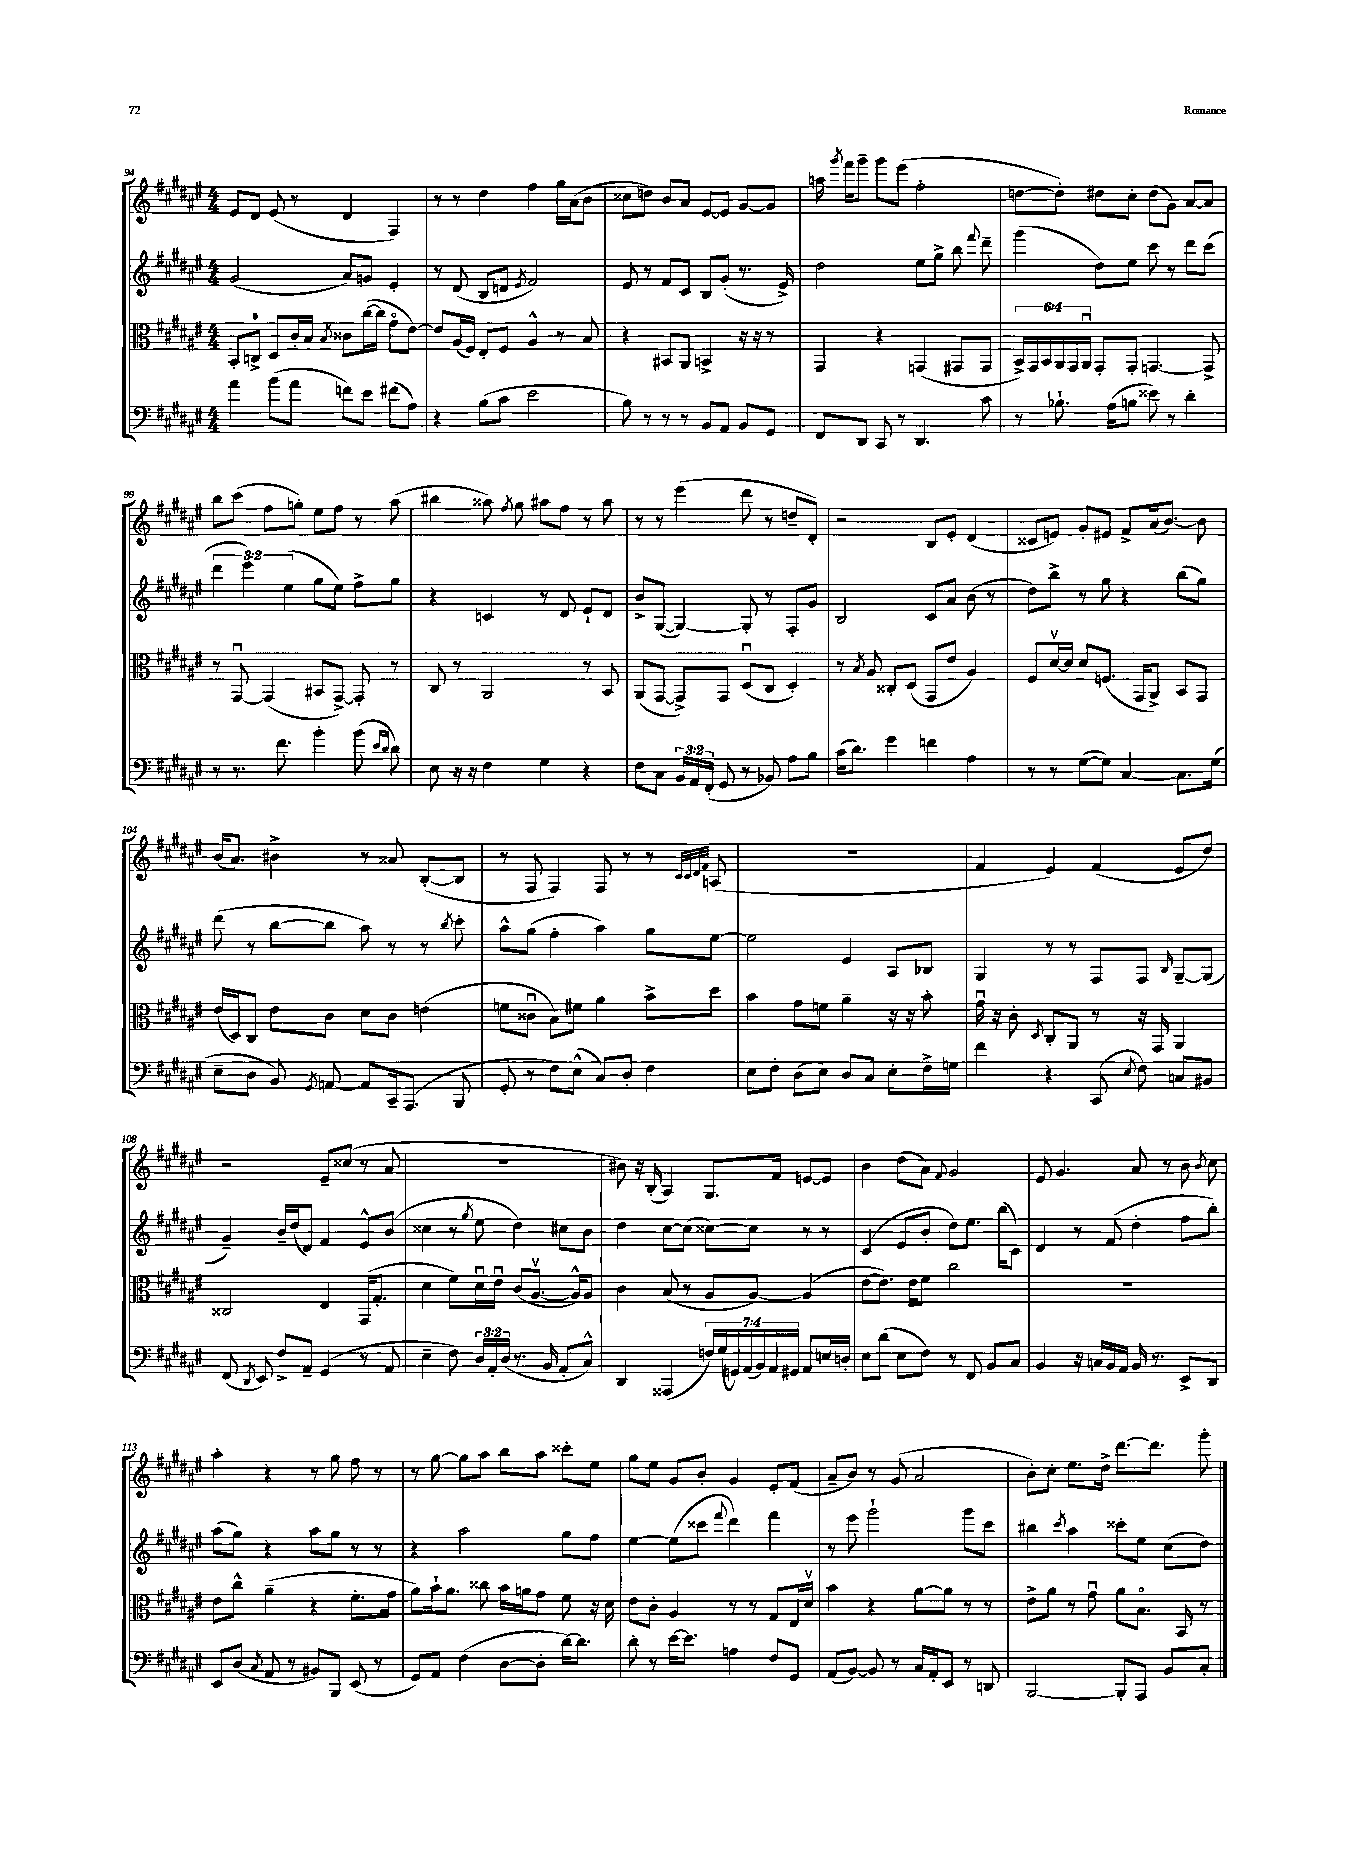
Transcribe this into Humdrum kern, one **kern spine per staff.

**kern	**kern	**kern	**kern
*part4	*part3	*part2	*part1
*staff4	*staff3	*staff2	*staff1
*clefF4	*clefC3	*clefG2	*clefG2
*k[f#c#g#d#a#e#]	*k[f#c#g#d#a#e#]	*k[f#c#g#d#a#e#]	*k[f#c#g#d#a#e#]
*M4/4	*M4/4	*M4/4	*M4/4
=94	=94	=94	=94
4a#\	8BB'/L	(2g#/	8e#/L
.	8Cn^/J	.	8d#/J
(8b\L	8D#/L	.	(8e#/
8a#\J	16c#'/L	.	8r
.	16B/JJ	.	.
.	8qB/	.	.
8fn\L)	8c##X\L	8a#/L)	4d#/
8e#\J	([16cc#\L	8gn/J	.
.	16cc#\JJ]	.	.
(8f#X\L	8g#\L	4e#'/	4F#/)
8A#\J)	[8e#\J)	.	.
=95	=95	=95	=95
4r	8e#/L]	8r	8r
.	(16A#/L	(8d#/	8r
.	16F#/JJ)	.	.
(8B\L	8E#'/L	8B/L	4dd#\
8c#\J	8F#/J	8dn/J	.
.	.	8qe#/	.
2e#\	4A#^^/	2f#/)	4ff#\
.	8r	.	16gg#\LL
.	.	.	(16a#\J
.	8B/	.	8b\J
=96	=96	=96	=96
8B\)	4r	8e#/	8cc##X\L
8r	.	8r	8ddn\J)
8r	8BB#X/L	8f#/L	8b/L
8r	8AA#/J	8c#/J	8a#/J
8BB/L	4BBn^/	8B/L	[8e#/L
8AA#/J	.	(8g#'/J	8e#/J]
8BB/L	16r	8.r	[8g#/L
.	16r	.	.
8GG#/J	8r	.	8g#/J]
.	.	16e#^/)	.
=97	=97	=97	=97
8FF#/L	4GG#/	2dd#\	16aan\
.	.	.	8qggg#/
.	.	.	16fff#\KL
8DD#/J	.	.	8ggg#~\J
8CC#/	4r	.	8ggg#\L
8r	.	.	(8eee#\J
4.DD#/	(4GGn/	8ee#\L	2ff#'\
.	.	8gg#^\J	.
.	8GG#X/L	8bb\	.
.	.	8qqfff#/	.
8c#\	8GG#/J	8ddd#~\	.
=98	=98	=98	=98
8r	24BB^/LL)	(4ggg#\	[8ddn\L
.	24GG#/	.	.
.	24BB/	.	.
8.B-X`\	24AA#/	.	8dd'\J])
.	24GG#/	.	.
.	24AA#u/JJ	.	.
.	8GG#'/L	8dd#\L)	8dd#X\L
(16A#\KL	.	.	.
8Bn\J	8GG#'/J	8ee#\J	8cc#'\J
8e##X\)	[4.GGn/	8ccc#\	(8dd#\L
8r	.	8r	8g#\J)
4d#'\	.	8ddd#\L	[8a#/L
.	8GG^/]	(8ccc#\J	8a#/J]
!!LO:LB:g=z
=99	=99	=99	=99
8r	8r	6ddd#\	8bb\L
8.r	[8GG#u/	.	(8ccc#\J
.	.	6eee#\)	.
.	(4GG#/]	.	8ff#\L
8.f#\	.	.	.
.	.	(6ee#\	.
.	.	.	8ggn'\J)
4b'\	8BB#X/L	8gg#\L	8ee#\L
.	[8GG#^/J)	8ee#\J)	8ff#\J
(8b\	8GG#'/]	8ff#^\L	8r
16qqe#/LL	.	.	.
16qqd#/JJ	.	.	.
8d#\)	8r	8gg#\J	(8aa#\
=100	=100	=100	=100
8E#\	8C#/	4r	4bb#X\
16r	8r	.	.
16r	.	.	.
4F#\	2AA#/	4cn/	8aa##X\)
.	.	.	8qff#/
.	.	.	8gg#\
4G#\	.	8r	8aa#X\L
.	.	8d#/	8ff#\J
4r	8r	8e#`/L	8r
.	8BB/	8d#/J	8aa#\
=101	=101	=101	=101
8F#\L	(8AA#/L	8b^/L	8r
8C#\J	[8GG#/J	([8G#/J	8r
24BB/LL	8GG#^/L])	4G#/_)	(4eee#\
24AA#/	.	.	.
(24FF#'/JJ	.	.	.
8GG#/	8GG#/J	.	.
8r	(8D#u/L	8G#'/]	8ddd#\
8BB-X/)	8C#/J	8r	8r
8A#\L	4D#'/)	8F#'/L	8ddn~/L
8B\J	.	8g#/J	8d#'/J)
=102	=102	=102	=102
(16c#\KL	8r	2B/	2r
8.d#\J)	.	.	.
.	8qB/	.	.
.	8A#/	.	.
4g#\	8C##X'/L	.	.
.	(8D#/J	.	.
4fn\	8GG#/L	8c#/L	8B/L
.	8e#/J	8a#/J	8e#'/J
4A#\	4A#/)	(8b\	(4d#/
.	.	8r	.
=103	=103	=103	=103
8r	8F#/L	8dd#\L)	8c##X/L
8r	[16d#v/L	8bb^\J	8en/J)
.	16d#/JJ]	.	.
([8G#\L	8d#/L	8r	8g#'/L
8G#\J])	(8.Fn/J	8gg#\	8e#X/J
[4C#/	.	4r	8f#^/L
.	16GG#/KL	.	.
.	8AA#^/J)	.	(16a#/k
.	.	.	[8.b/J)
8.C#\L]	8BB/L	(8bb\L	.
.	8GG#/J	8gg#\J)	8b\]
(16G#\Jk	.	.	.
!!LO:LB:g=z
=104	=104	=104	=104
8E#~\L	(16e#/LL	(8ddd#\	(16b/KL
.	16D#/J)	.	8.a#/J)
8D#\J	8C#/J	8r	.
8BB/)	8e#\L	[8bb\L	4b#X^\
8qGG#/	.	.	.
[8AAn/	8c#\J	8bb\J]	.
8AA/L]	8d#\L	8aa#\)	8r
16CC#~/k	8c#\J	8r	8a##X/
(8.AAA#/J	.	.	.
.	(4en\	8r	([8B'/L
.	.	8qbb/	.
8BBB/	.	8ccc#'\	8B/J]
=105	=105	=105	=105
8GG#'/	8fn\L	8aa#^^\L	8r
8r	8c##Xu\J	(8gg#\J	8F#/
8F#\L)	8B\L)	4ff#'\	4F#/)
(8E#^^\J	8f#X\J	.	.
8C#/L)	4a#\	4aa#\)	8F#/
8D#'/J	.	.	8r
4F#\	8b^\L	8gg#\L	8r
.	.	.	32qqc#/LLL
.	.	.	32qqc#/
.	.	.	32qqd#/
.	.	.	32qqf#/JJJ
.	8dd#\J	[8ee#\J	(8An/
=106	=106	=106	=106
8E#\L	4b\	2ee#\]	1r
8F#'\J	.	.	.
(8D#\L	8g#\L	.	.
8E#\J)	8fn\J	.	.
8D#/L	4a#~\	4e#/	.
8C#/J	.	.	.
8E#'\L	16r	8A#/L	.
.	16r	.	.
16F#^\L	8b'\	8B-X/J	.
16Gn\JJ	.	.	.
=107	=107	=107	=107
4f#\	16g#u\	4G#/	4f#/
.	16r	.	.
.	8c#'\	.	.
.	8qD#/	.	.
4r	8C#'/L	8r	4e#/)
.	8AA#/J	8r	.
(8CC#/	8r	8F#/L	(4f#/
8qE#/	.	.	.
8F#\)	16r	8F#/J	.
.	16GG#/	.	.
.	.	16qqB/	.
8Cn/L	4AA#/	[8G#~/L	8e#/L
8BB#X/J	.	(8G#/J]	8dd#/J)
!!LO:LB:g=z
=108	=108	=108	=108
(8FF#/	2C##X/	4g#~/)	2r
8qDD#/	.	.	.
8EE#/)	.	.	.
8F#^/L	.	16b~/LL	.
.	.	(16dd#/J	.
8AA#~/J	.	8d#/J)	.
(4GG#/	4E#/	4f#/	8e#~/L
.	.	.	(8cc##X/J
8r	(16GG#/KL	8e#^^/L	8r
.	8.G#'/J	.	.
8AA#/	.	(8b/J	8a#/
=109	=109	=109	=109
4E#~\	4d#\	4cc##X\	1r
8F#\)	8f#\L)	8r	.
.	.	8qgg#/	.
24D#/LL	16d#u\L	8ee#\	.
24AA#'/	.	.	.
.	16e#u\JJ	.	.
(24D#/JJ	.	.	.
8.r	(8c#/L	4dd#\)	.
.	[8.A#v/J	.	.
16BB/	.	.	.
8AA#'/L	.	8cc#X\L	.
.	16A#^^/KL])	.	.
8C#^^/J)	8A#/J	8b\J	.
=110	=110	=110	=110
4DD#/	4c#\	4dd#\	8b#X\)
.	.	.	16r
.	.	.	(16B'/
(4AAA##X/	(8B/	[8cc#\L	4A#/)
.	8r	(8cc#\J]	.
28Fn/LL)	8A#/L	[8cc##X\L)	8.G#/L
(28G#/	.	.	.
28GGn/)	.	.	.
(28AA#/	.	.	.
.	[8A#/J)	8cc##\J]	.
28BB/)	.	.	.
28AA#/	.	.	.
.	.	.	16f#/Jk
28GG#X/JJ	.	.	.
8AA#/L	(4A#/]	8r	[8en/L
16En/L	.	8r	8e/J]
16Dn'/JJ	.	.	.
=111	=111	=111	=111
8E#\L	[8e#\L	(4c#/	4b\
(8d#\J	8.e#\J])	.	.
8E#\L	.	8e#/L	(8dd#\L
.	16e#\KL	.	.
8F#\J)	8f#\J	8b'/J	8a#\J)
.	.	.	8qqf#/
8r	2cc#\	8dd#\L)	2g#/
8FF#/	.	8.ee#\J	.
8BB/L	.	.	.
.	.	(16bb\KL	.
8C#/J	.	8c#\J)	.
=112	=112	=112	=112
4BB/	1r	4d#/	8e#/
.	.	.	4.g#/
16r	.	8r	.
16Cn/LL	.	.	.
16BB/	.	(8f#/	.
16AA#/JJ	.	.	.
16BB/	.	4dd#'\	8a#/
8.r	.	.	.
.	.	.	8r
8EE#^/L	.	8ff#\L	8b\
.	.	.	8qb/
8DD#/J	.	8bb'\J)	8cc#\
!!LO:LB:g=z
=113	=113	=113	=113
8EE#/L	8e#\L	(8aa#\L	4aa#'\
(8D#/J	8cc#^^\J	8gg#\J)	.
8qC#/	.	.	.
8AA#/	(4a#~\	4r	4r
8r	.	.	.
8BB#X/L)	4r	8aa#\L	8r
8BBB/J	.	8gg#\J	8gg#\
(8EE#/	8.f#'\L	8r	8ff#\
8r	.	8r	8r
.	16g#\Jk	.	.
=114	=114	=114	=114
8GG#/L)	8a#\L)	4r	8r
8AA#/J	16b`\k	.	[8gg#\
.	8.a#\J	.	.
(4F#\	.	2aa#\	8gg#\L]
.	8cc##X\	.	8aa#\J
[8D#\L	16b\LL	.	8bb\L
.	16an\J	.	.
8D#'\J]	8g#\J	.	8aa#\J
[16d#\KL)	8f#\	8gg#\L	8ccc##X'\L
8.d#\J]	.	.	.
.	16r	8ff#\J	8ee#\J
.	16d#\	.	.
=115	=115	=115	=115
8d#'\	8e#\L	[4ee#\	8gg#\L
8r	8c#'\J	.	8ee#\J
[16e#\KL	4A#/	(8ee#\L]	8g#/L
8.e#\J]	.	.	.
.	.	8ccc##X\J	8b'/J
.	.	8qqfff#/	.
4An\	8r	4ddd#\)	4g#/
.	8r	.	.
8F#/L	8G#/L	4fff#\	8e#'/L
8GG#/J	16E#/L	.	(8f#/J
.	16d#v/JJ	.	.
=116	=116	=116	=116
(8AA#/L	4b\	8r	8a#~/L
[8BB/J)	.	8eee#\	8b/J)
8BB/]	4r	2ggg#`\	8r
8r	.	.	(8g#/
16C#/LL	[8a#\L	.	2a#/
16AA#'/J	.	.	.
8EE#/J	8a#\J]	.	.
8r	8r	8ggg#\L	.
8DDn/	8r	8ccc#\J	.
=117	=117	=117	=117
[2BBB/	8e#^\L	4bb#X\	8b'\L)
.	8a#\J	.	8cc#'\J
.	.	8qccc#/	.
.	8r	4aa#\	8.ee#\L
.	8g#u\	.	.
.	.	.	16dd#^\Jk
8BBB'/L]	8a#\L	8ccc##X'\L	[8.ddd#\L
8AAA#/J	8.B\J	8ee#\J	.
.	.	.	8.ddd#\J]
8BB/L	.	(8cc#\L	.
.	16BB/	.	.
8C#'/J	8r	8dd#\J)	8ggg#'\
==	==	==	==
*-	*-	*-	*-
